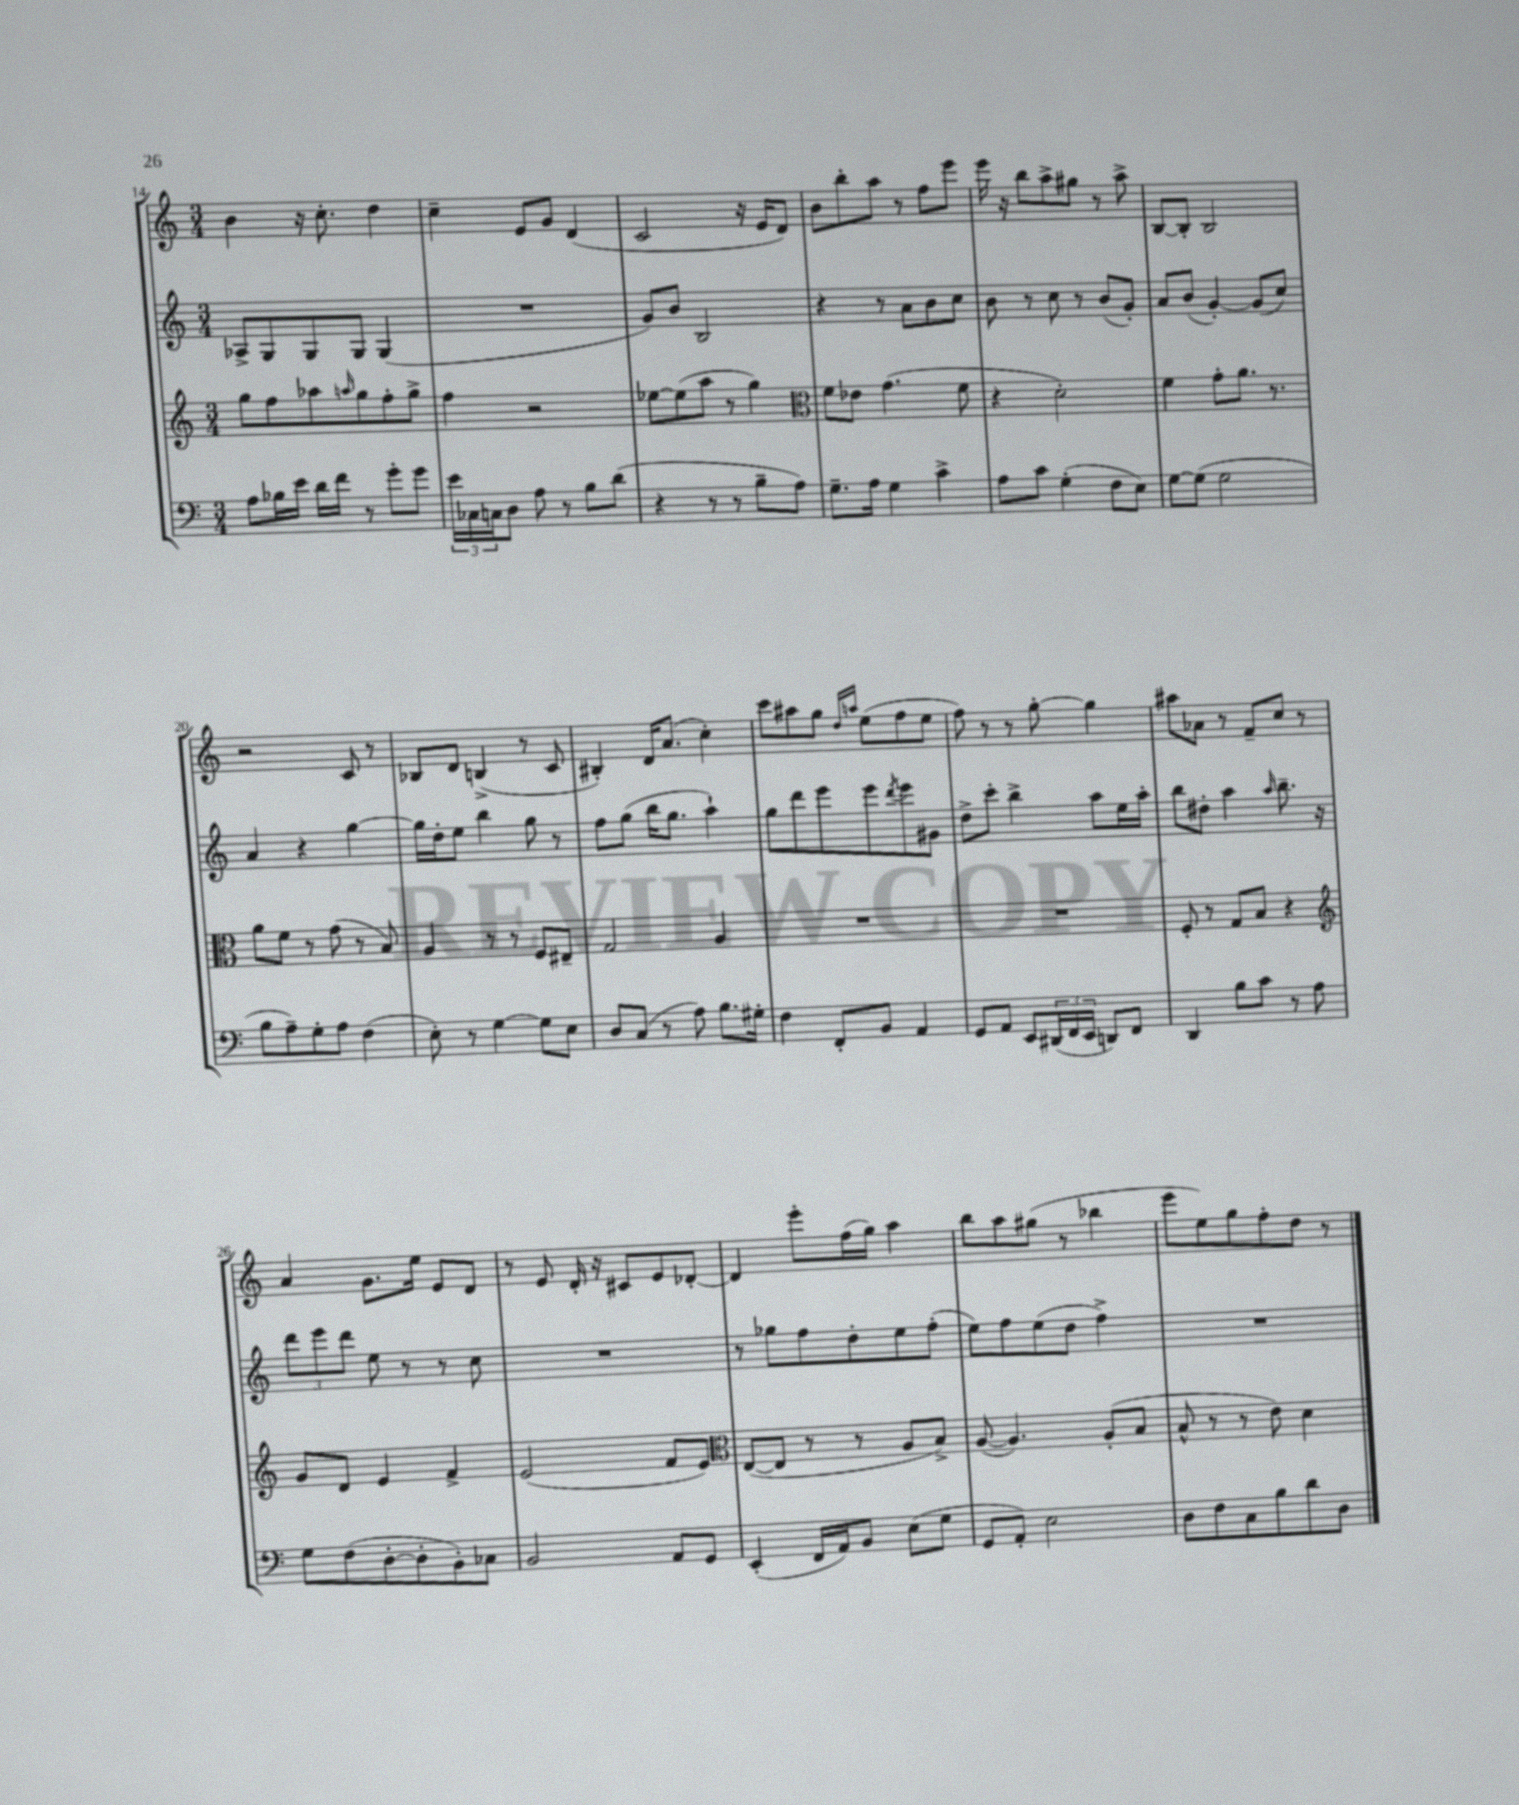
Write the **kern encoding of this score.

**kern	**kern	**kern	**kern
*part4	*part3	*part2	*part1
*staff4	*staff3	*staff2	*staff1
*clefF4	*clefG2	*clefG2	*clefG2
*k[]	*k[]	*k[]	*k[]
*M3/4	*M3/4	*M3/4	*M3/4
=14	=14	=14	=14
8A\L	8gg\L	8A-X^/L	4b\
16B-X\L	8ff\	8G/	.
16e\JJ	.	.	.
16d\LL	8aa-X\	8G/	16r
16f\JJ	.	.	8.cc'\
.	16qqaan/	.	.
8r	8gg\	8G/J	.
8g'\L	8ff'\	(4G/	4dd\
8g\J	8gg^\J	.	.
=15	=15	=15	=15
24e\LL	4ff\	2.r	4cc~\
24C-X\	.	.	.
24Cn\J	.	.	.
8D\J	.	.	.
8A\	2r	.	8e/L
8r	.	.	8g/J
8B\L	.	.	(4d/
(8d\J	.	.	.
=16	=16	=16	=16
4r	[8ee-X\L	8g/L)	2c/
.	(8ee-\]	8b/J	.
8r	8aa\J	2B/	.
8r	8r	.	.
8B~\L	4gg\)	.	16r
.	.	.	16e/KL
8A\J)	.	.	8d/J)
=17	=17	=17	=17
*	*clefC3	*	*
8.G~\L	8f\L	4r	8b\L
.	8e-X\J	.	8bb'\
16A\Jk	.	.	.
4G\	(4.g\	8r	8aa\J
.	.	8a\L	8r
4c^\	.	8b\	8ff\L
.	8f\	8cc\J	8eee\J
=18	=18	=18	=18
8A\L	4r	8b\	16eee\
.	.	.	16r
8c\J	.	8r	8bb\L
(4G'\	2d'\)	8cc\	8aa^\
.	.	8r	8gg#X\J
8F\L	.	(8b/L	8r
8E\J)	.	8g'/J)	8aa^\
=19	=19	=19	=19
[8G\L	4f\	8a/L	[8B/L
(8G\J]	.	(8b/J	8B'/J]
2G\	8g'\L	[4g'/)	2B/
.	8.a\J	.	.
.	.	(8g/L]	.
.	8.r	.	.
.	.	8cc/J)	.
!!LO:LB:g=z
=20	=20	=20	=20
8B\L	8a\L	4a/	2r
8A~\)	8f\J	.	.
8G'\	8r	4r	.
8A\J	(8g\	.	.
(4F\	8r	[4gg\	8c/
.	8B/)	.	8r
=21	=21	=21	=21
8E'\)	4A/	16gg\LL]	8B-X/L
.	.	16dd'\J	.
8r	.	8ee\J	8d/J
[4G\	8r	4bb\	(4Bn^/
.	8r	.	.
8G\L]	8F/L	8gg\	8r
8E\J	8E#X~/J	8r	8c/
=22	=22	=22	=22
8D/L	2G/	8ff\L	4B#X'/)
(8C/J	.	(8gg\J	.
8r	.	16bb\KL	16d/KL
.	.	8.gg\J	(8.a/J
8A\)	.	.	.
8.B\L	4A/	4aa`\)	4cc'\)
16G#X'\Jk	.	.	.
=23	=23	=23	=23
4F\	2.r	8gg\L	8ccc\L
.	.	8ddd\	8aa#X\
8FF'/L	.	8eee\	8gg\J
.	.	.	16qqdd/LL
.	.	.	16qqaan/JJ
8BB/J	.	8eee\	(8ee\L
.	.	8qddd/	.
4AA/	.	8eee\	8ff\
.	.	8g#X\J	8ee\J
=24	=24	=24	=24
8GG/L	2.r	8dd^\L	8ff\)
8AA/J	.	8ccc'\J	8r
8EE/L	.	4bb^\	8r
(24DD#X/L	.	.	[8gg'\
24FF/	.	.	.
24EE/JJ	.	.	.
8DDn/L)	.	8aa\L	4gg\]
8FF/J	.	16ee\L	.
.	.	16aa'\JJ	.
=25	=25	=25	=25
4DD/	8F'/	8bb\L	8aa#X\L
.	8r	8dd#X'\J	8a-X\J
8B\L	8G/L	4aa\	8r
8c\J	8B/J	.	8f~/L
.	.	16qqaa/	.
8r	4r	8.bb~\	8cc/J
8A\	.	.	8r
.	.	16r	.
!!LO:LB:g=z
=26	=26	=26	=26
*	*clefG2	*	*
8G\L	8g/L	12ddd\L	4a/
.	.	12eee\	.
(8F\	8d/J	.	.
.	.	12ddd\J	.
[8D'\	4e/	8ee\	8.g\L
8D'\]	.	8r	.
.	.	.	16ee\Jk
8BB'\)	4f^/	8r	8e/L
8C-X\J	.	8cc\	8d/J
=27	=27	=27	=27
2BB/	(2e/	2.r	8r
.	.	.	8e/
.	.	.	16d'/
.	.	.	16r
.	.	.	8c#X/L
8AA/L	8f/L	.	8e/
8GG/J	8e/J)	.	[8d-X'/J
=28	=28	=28	=28
*	*clefC3	*	*
(4EE'/	([8E/L	8r	4d-/]
.	8E/J]	8gg-X\L	.
16FF/LL	8r	8ff\	8eee'\L
16AA/J)	.	.	.
8BB/J	8r	8dd'\	(16ff\L
.	.	.	16gg\JJ)
(8E\L	8A/L	8ee\	4aa\
8G\J	8B^/J)	(8ff'\J	.
=29	=29	=29	=29
8GG/L	([8A/	8ee\L)	8bb\L
8AA'/J)	4.A/])	8ff\	8aa\
2E\	.	(8ee\	(8gg#X\J
.	.	8dd\J	8r
.	(8A'/L	4ff^\)	4bb-X\
.	8B/J	.	.
=30	=30	=30	=30
8D\L	8B^^/	2.r	8eee\L
8F\	8r	.	8ee\)
8C\	8r	.	8gg\
8B\	8e\)	.	8ff'\
8d\	4d\	.	8dd\J
8D\J	.	.	8r
==	==	==	==
*-	*-	*-	*-
